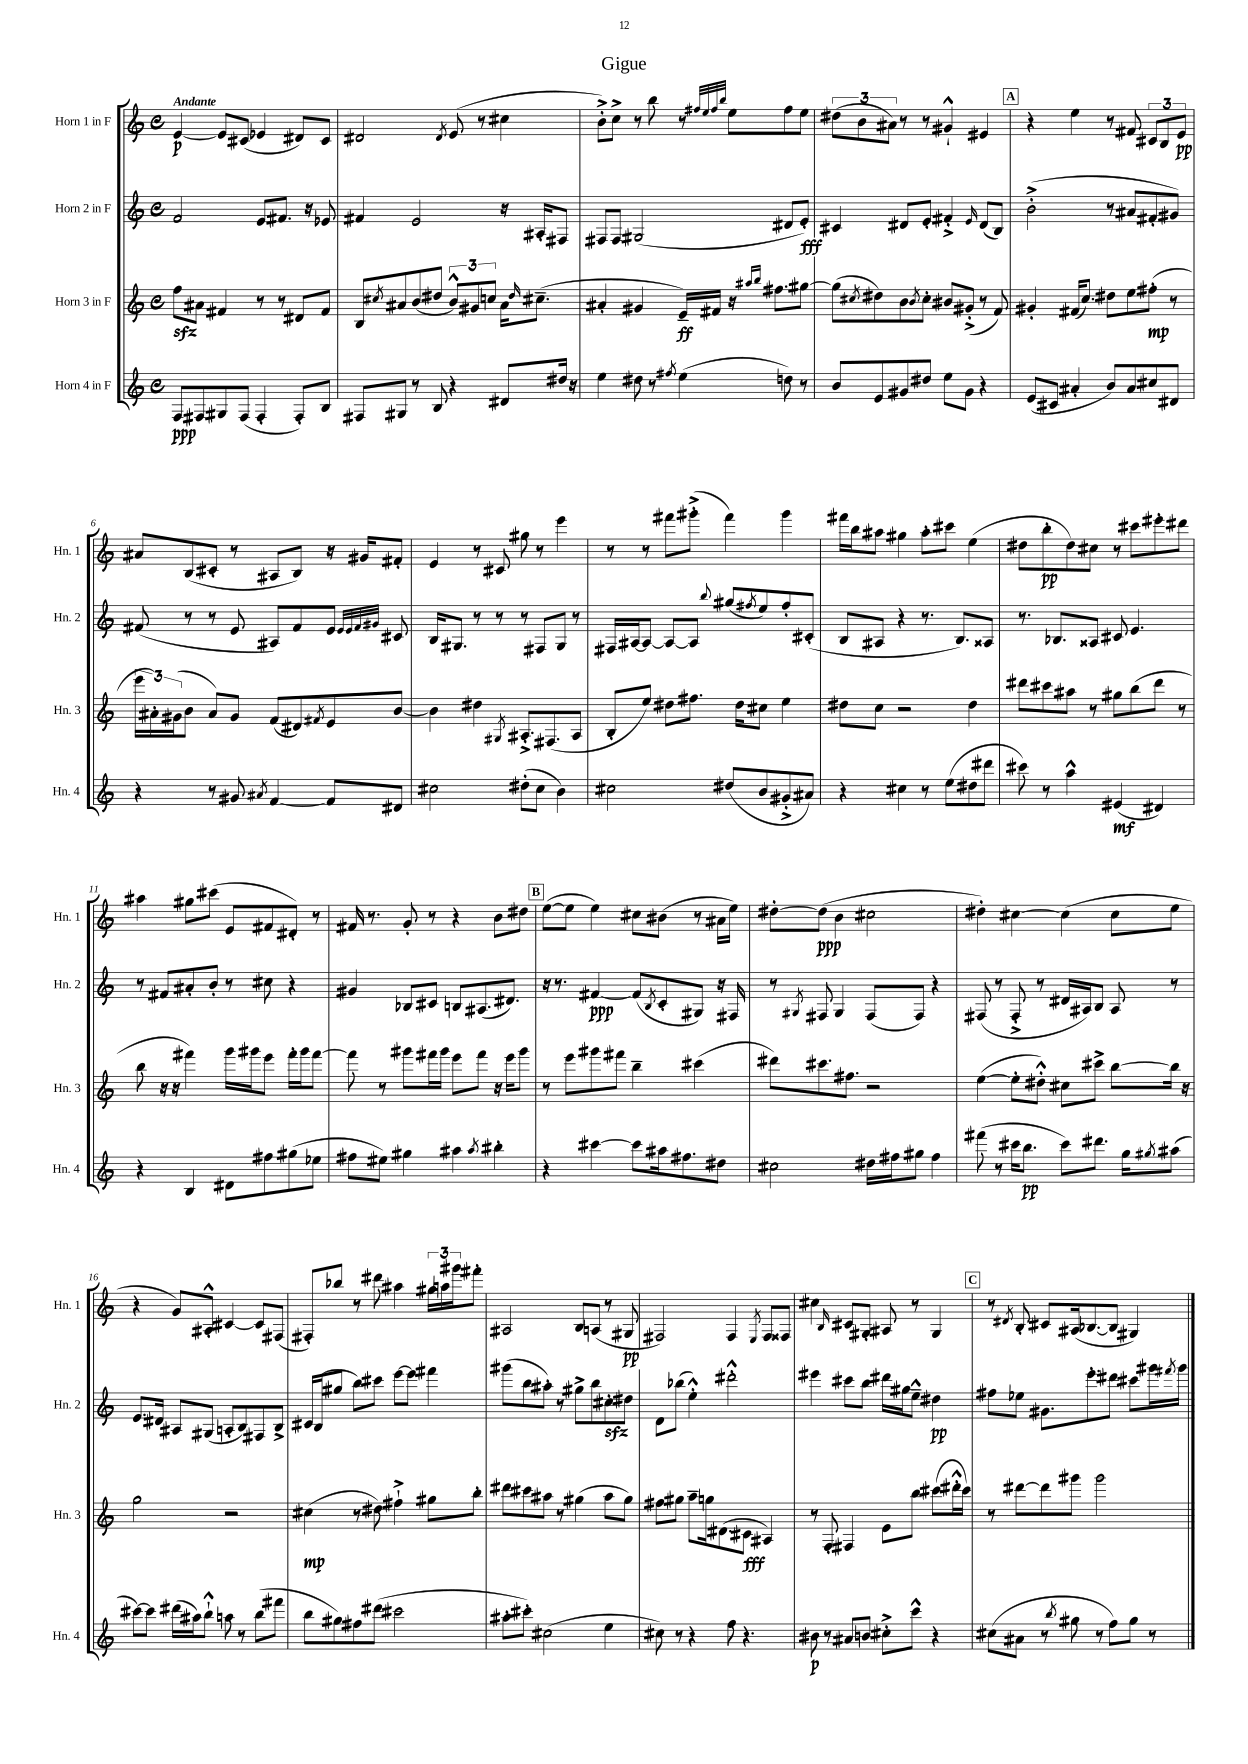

**kern	**kern	**kern	**kern
*staff4	*staff3	*staff2	*staff1
*clefG2	*clefG2	*clefG2	*clefG2
*k[]	*k[]	*k[]	*k[]
*M4/4	*M4/4	*M4/4	*M4/4
*met(c)	*met(c)	*met(c)	*met(c)
8F	8ff	2f	[4e
8F#	8a#	.	.
8G#	4f#	.	8e]
(8F#	.	.	(8c#
4F#'	8r	8e	4e-
.	8r	8.f#	.
8F#')	8d#	.	8d#)
.	.	16r	.
8B	8f#	8e-	8c#
=	=	=	=
8F#	8B	4f#	2d#
.	8qcc#	.	.
8G#	8a#	.	.
8r	(8b	2e	.
8B	8dd#	.	.
.	.	.	8qd#
4r	12b^^)	.	(8e
.	12g#	.	.
.	.	.	8r
.	12cc	.	.
8d#	16a#	16r	4cc#
.	16qqdd#	.	.
.	(8.cc#~	16A#'	.
16dd#	.	8F#	.
16r	.	.	.
=	=	=	=
4ee	4a#'	8F#	8b'^)
.	.	8F#	8cc^
8dd#	4g#	(2G#	8r
8r	.	.	8bb
8qff#	.	.	.
(4ee	16e~)	.	8r
.	16f#	.	.
.	.	.	32qqff#
.	.	.	32qqee
.	.	.	32qqff#
.	.	.	32qqbb
.	16r	.	8ee
.	16qqaa#	.	.
.	16qqbb	.	.
.	8.ff#	.	.
8dd)	.	8d#	8ff#
8r	[8gg#	8e')	8ee
=	=	=	=
8b	(8gg#]	4c#	(12dd#
.	.	.	12b
.	8qcc#	.	.
8e	8dd#)	.	.
.	.	.	12a#)
8g#	8b	8d#	8r
.	8qb	.	.
8dd#	8cc#'	8e'	8r
8ee	8b#	4f#'^	4g#`^^
8g#	(8g#'^	.	.
.	.	16qqe	.
4r	8r	(8d#	4e#
.	8f)	8B)	.
=	=	=	=
(8e	4g#'	(2b'^	4r
8c#	.	.	.
4a#'	(16f#	.	4ee
.	8.cc)	.	.
8b)	8dd#	8r	8r
8a#	8ee	8a#	8f#
8cc#	(8ff#'	8f#'	12c#
.	.	.	12B
8d#	8r	8g#)	.
.	.	.	12e
=	=	=	=
4r	24eee	(8f#	8a#
.	24a#')	.	.
.	(24g#	.	.
.	8b	8r	(8B
8r	8a#)	8r	8c#'
8g#	8g#	8e	8r
8qa#	.	.	.
[4f	(8f	8A#)	8A#
.	8d#)	8f#	8B)
.	8qf#	.	.
8f]	8e	8e	16r
.	.	.	16g#
.	.	32qqe	.
.	.	32qqe	.
.	.	32qqf#	.
.	.	32qqg#	.
8d#	[8b	8c#	8f#'
=	=	=	=
2cc#	4b]	16B	4e
.	.	8.G#	.
.	4dd#	8r	8r
.	.	8r	8c#
.	8qG#	.	.
(8dd#'	8.A#'^	8r	8gg#
8cc#	.	8F#	8r
.	(8.F#	.	.
4b)	.	8G#	4eee
.	8A#	8r	.
=	=	=	=
2cc#	8B'	16F#	8r
.	.	[16A#	.
.	8ee)	8A#_	8r
.	8dd#	8A#_	8fff#
.	8.ff#	8A#]	(8ggg#'^
.	.	8qqbb	.
(8dd#	.	(8gg#	4fff#)
.	16dd#	.	.
.	.	8qff#	.
8b	8cc#	8ee)	.
8g#'^	4ee	8ff#'	4ggg#
8a#)	.	(8c#'	.
=	=	=	=
4r	8dd#	8B	16fff#
.	.	.	16bb
.	8cc	8A#	8aa#
4cc#	2r	4r	4gg#
8r	.	8.r	8aa#'
(8ee	.	.	8ccc#
.	.	8.B)	.
8dd#	4dd#	.	(4ee
8ddd#	.	8A##	.
=	=	=	=
8ccc#)	8ddd#	8.r	8dd#
8r	8ccc#	.	8bb'
.	.	8.B-	.
4aa^^	8aa#	.	8dd#)
.	8r	8A##	8cc#
(4e#	8gg#	8c#	8r
.	(8bb	4.e	8ccc#
4d#)	8ddd#	.	8eee#'
.	8r	.	8ddd#
=	=	=	=
4r	8bb	8r	4aa#
.	16r	8f#	.
.	16r	.	.
4B	4fff#)	8a#'	8gg#
.	.	8b'	(8ccc#
8d#	16ggg	8r	8e
.	16ggg#	.	.
8ff#	8eee	8cc#	8f#
(8gg#	16fff#'	4r	8d#')
.	16ggg#	.	.
8ee-	[8fff#	.	8r
=	=	=	=
8ff#	8fff#]	4g#	16f#
.	.	.	8.r
8ee#)	8r	.	.
4gg#	8ggg#	8B-	8g'
.	16fff#	8c#	8r
.	16ggg#	.	.
4aa#	8eee	8B	4r
.	8fff#	(8.A#	.
8qaa#	.	.	.
4bb#'	16r	.	8b
.	16eee	8.d#)	.
.	8ggg#	.	8dd#
=	=	=	=
4r	8r	16r	([8ee
.	.	8.r	.
.	8eee	.	8ee]
[4ccc#	8ggg#	[4f#	4ee)
.	8fff#	.	.
8ccc#]	4bb~	(8f#]	8cc#
.	.	8qB	.
16aa#	.	8c'	(8b#
8.ff#	.	.	.
.	(4ccc#	8G#)	8r
8dd#	.	16r	16a#
.	.	16F#	16ee)
=	=	=	=
2cc#	8ddd#)	8r	[8dd#'
.	.	8qG#	.
.	8.ccc#	8F#	(8dd#]
.	.	4G#	4b
.	8.ff#	.	.
16dd#	2r	(8F#	2cc#
16ff#	.	.	.
8gg#	.	8F#)	.
4ff#	.	4r	.
=	=	=	=
(8fff#	([4ee	(8F#	4dd#')
8r	.	8r	.
16ccc#	8ee']	8F#'^	[4cc#
8.bb	.	.	.
.	8dd#'^^)	8r	.
8ccc#)	8cc#	16d#	(4cc#]
.	.	16A#)	.
8.ddd#	8ccc#^	8B	.
.	[8bb	8A#	8cc#
16gg	.	.	.
8qgg#	.	.	.
(8aa#	16bb]	8r	8ee
.	16r	.	.
=	=	=	=
[8ccc#)	2gg	8.e	4r
8ccc#]	.	.	.
.	.	16d#	.
(16ddd#	.	8A#	8g)
16aa#)	.	.	.
8bb`^^	.	(8G#	8A#'^^
8aa	2r	8A'	[4c#
8r	.	8B)	.
(8bb	.	8F#	8c#]
8fff#	.	8B^	(8F#
=	=	=	=
8bb	(4cc#	16c#	8F#')
.	.	(16B	.
8gg#)	.	8gg#	8bb-
8ff#	8r	8bb)	8r
(8ddd#	8dd#)	8ccc#	8ddd#
2ccc#	4ff#`^	[8eee	4aa#
.	.	8eee]	.
.	8gg#	4fff#	24gg#
.	.	.	24aa
.	.	.	24ggg#
.	8bb'	.	8fff#'
=	=	=	=
8aa#'	8ddd#	(8ggg#	2A#
8ccc#')	8ccc#	8bb	.
(2cc#	8aa#	8aa#')	.
.	8r	8r	.
.	(4gg#	8gg#^	8B
.	.	8bb	(8A
4ee	8aa#	8cc#'	8r
.	8gg#)	8dd#	8G#
=	=	=	=
8cc#)	8ff#	8d	2F#)
8r	8gg#	(8bb-	.
4r	8aa~	4ee'^^)	.
.	16gg	.	.
.	(8.d#	.	.
8ff	.	2ddd#'^^	4F#
4.r	8c#	.	.
.	.	.	8qE
.	4A#)	.	8F#
.	.	.	8F##
=	=	=	=
8b#	8r	4eee#	4cc#
8r	8F'	.	.
.	.	.	16qqB
8a#	4F#	8ccc#	8c#
8b	.	8bb	8G#'
8cc#'^	8e	16ddd#	8A#
.	.	16gg#	.
8ccc^^	8bb	8ee~^^	8r
4r	(8ccc#	4dd#	4G#
.	16ddd#'^^	.	.
.	16ccc#)	.	.
=	=	=	=
(8cc#	8r	8ff#	8r
.	.	.	8qd#
8a#	[8ddd#	8ee-	8B'
8r	8ddd#]	8.g#	8c#
8qbb	.	.	.
8gg#	8ggg#	.	(16A#
.	.	8.eee'	[8.B-
8r	2ggg#	.	.
8ff)	.	8ddd#	8B-]
8gg#	.	8ccc#	4G#)
8r	.	16ggg#	.
.	.	8qfff#	.
.	.	16ggg#	.
==	==	==	==
*-	*-	*-	*-
